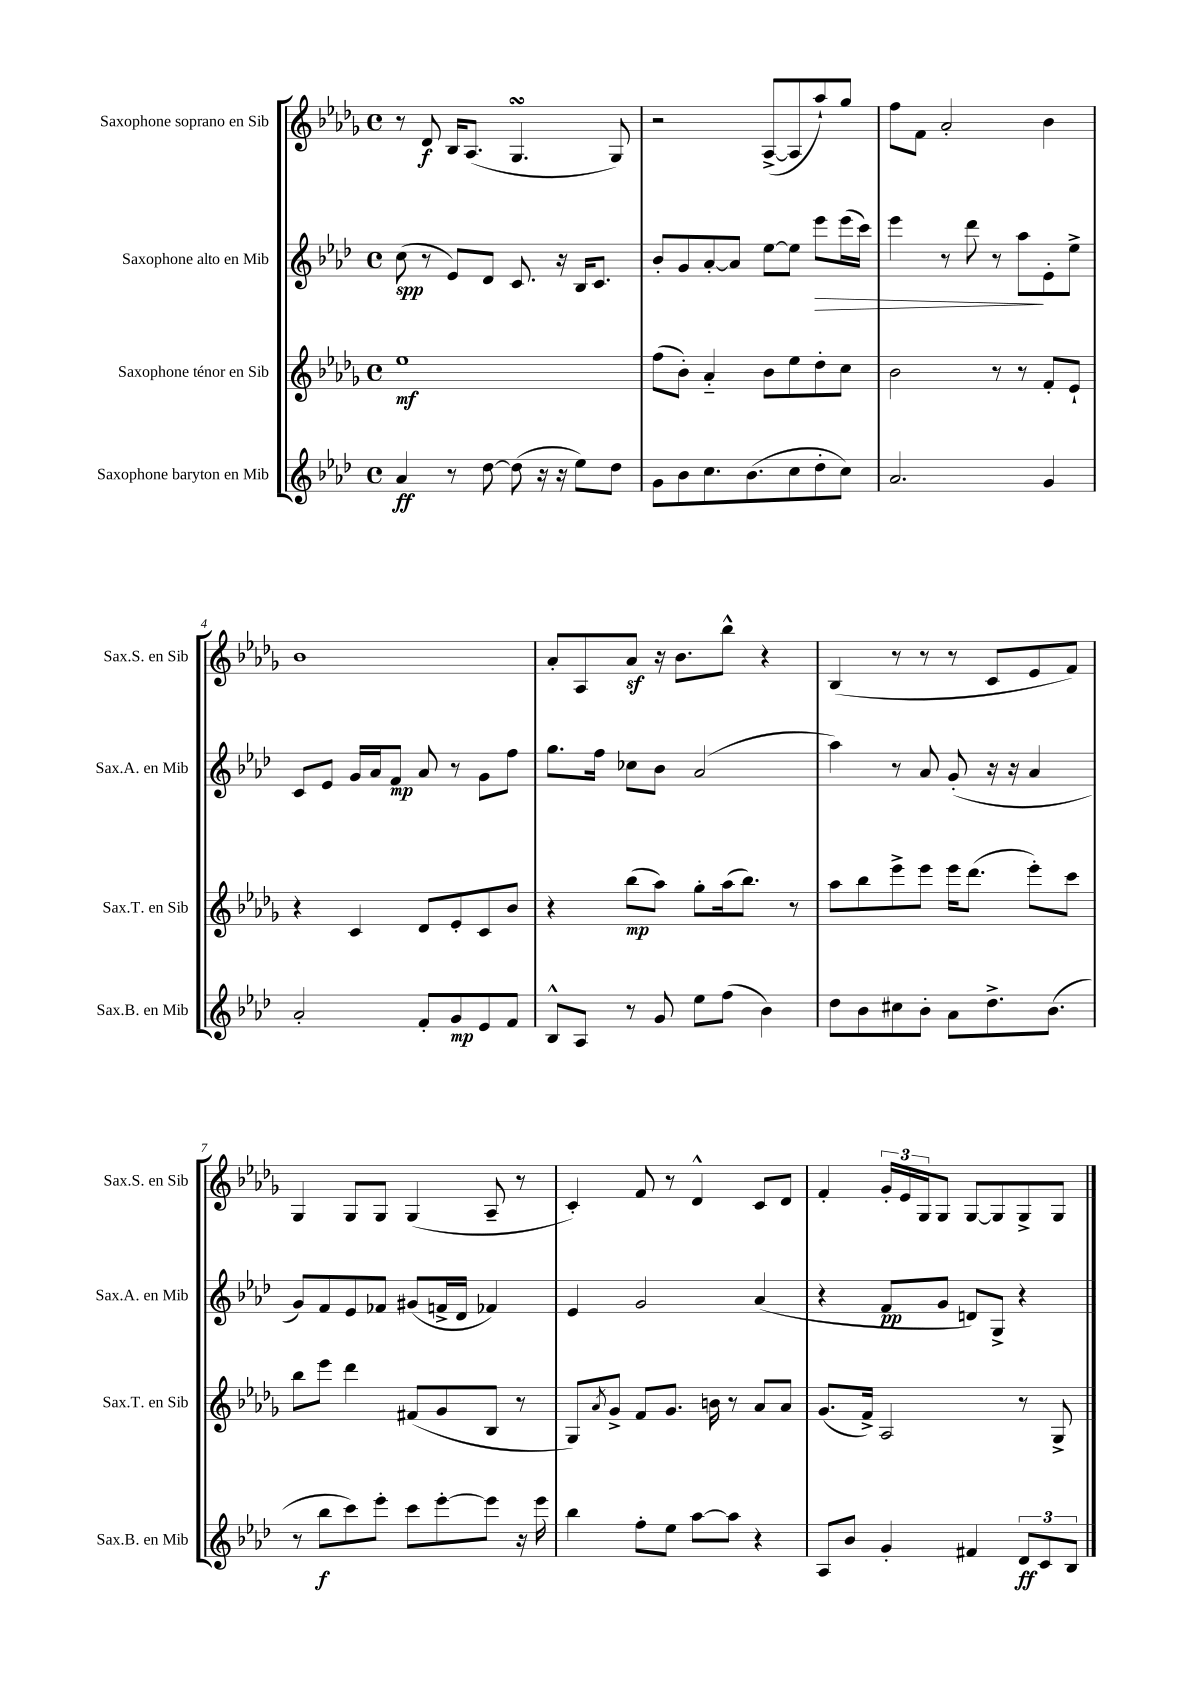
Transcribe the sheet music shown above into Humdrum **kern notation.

**kern	**dynam	**kern	**dynam	**kern	**dynam	**kern	**dynam
*part4	*part4	*part3	*part3	*part2	*part2	*part1	*part1
*staff4	*staff4	*staff3	*staff3	*staff2	*staff2	*staff1	*staff1
*I"Saxophone baryton en Mib	*	*I"Saxophone ténor en Sib	*	*I"Saxophone alto en Mib	*	*I"Saxophone soprano en Sib	*
*I'Sax.B. en Mib	*	*I'Sax.T. en Sib	*	*I'Sax.A. en Mib	*	*I'Sax.S. en Sib	*
*clefG2	*	*clefG2	*	*clefG2	*	*clefG2	*
*k[b-e-a-d-]	*	*k[b-e-a-d-g-]	*	*k[b-e-a-d-]	*	*k[b-e-a-d-g-]	*
*M4/4	*	*M4/4	*	*M4/4	*	*M4/4	*
*met(c)	*	*met(c)	*	*met(c)	*	*met(c)	*
=1	=1	=1	=1	=1	=1	=1	=1
4a-/	ff	1ee-	mf	(8cc\	spp	8r	.
.	.	.	.	8r	.	8d-/	f
8r	.	.	.	8e-/L)	.	16B-/KL	.
.	.	.	.	.	.	(8.A-/J	.
[8dd-\	.	.	.	8d-/J	.	.	.
(8dd-\]	.	.	.	8.c/	.	4.G-sSSs/	.
16r	.	.	.	.	.	.	.
16r	.	.	.	16r	.	.	.
8ee-\L)	.	.	.	16B-/KL	.	.	.
.	.	.	.	8.c/J	.	.	.
8dd-\J	.	.	.	.	.	8G-/)	.
=2	=2	=2	=2	=2	=2	=2	=2
8g\L	.	(8ff\L	.	8b-'/L	.	2r	.
8b-\	.	8b-'\J)	.	8g/	.	.	.
8.cc\	.	4a-/	.	[8a-'/	.	.	.
.	.	.	.	8a-/J]	.	.	.
(8.b-\	.	.	.	.	.	.	.
.	.	8b-\L	.	[8ee-\L	.	([8A-^/L	.
8cc\	.	8ee-\	.	8ee-\J]	.	8A-/]	.
!	!	!	!	!	!LO:HP:b	!	!
8dd-'\	.	8dd-'\	.	8eee-\L	>	8aa-`/)	.
8cc\J)	.	8cc\J	.	(16eee-\L	.	8gg-/J	.
.	.	.	.	16ccc\JJ)	.	.	.
=3	=3	=3	=3	=3	=3	=3	=3
2.a-/	.	2b-\	.	4eee-\	.	8ff\L	.
.	.	.	.	.	.	8f\J	.
.	.	.	.	8r	.	2a-'/	.
.	.	.	.	8ddd-\	.	.	.
.	.	8r	.	8r	.	.	.
.	.	8r	.	8aa-\L	.	.	.
4g/	.	8f'/L	.	8e-'\	]	4b-\	.
.	.	8e-`/J	.	8ee-^\J	.	.	.
!!LO:LB:g=z
=4	=4	=4	=4	=4	=4	=4	=4
2a-'/	.	4r	.	8c/L	.	1b-	.
.	.	.	.	8e-/J	.	.	.
.	.	4c/	.	16g/LL	.	.	.
.	.	.	.	16a-/J	.	.	.
.	.	.	.	8f/J	mp	.	.
8f'/L	.	8d-/L	.	8a-/	.	.	.
8g/	mp	8e-'/	.	8r	.	.	.
8e-/	.	8c/	.	8g\L	.	.	.
8f/J	.	8b-/J	.	8ff\J	.	.	.
=5	=5	=5	=5	=5	=5	=5	=5
8B-^^/L	.	4r	.	8.gg\L	.	8a-'/L	.
8A-/J	.	.	.	.	.	8A-/	.
.	.	.	.	16ff\Jk	.	.	.
8r	.	(8bb-\L	mp	8cc-X\L	.	8a-z/J	.
8g/	.	8aa-\J)	.	8b-\J	.	16r	.
.	.	.	.	.	.	8.b-\L	.
8ee-\L	.	8gg-'\L	.	(2a-/	.	.	.
(8ff\J	.	(16aa-\k	.	.	.	8bb-^^\J	.
.	.	8.bb-\J)	.	.	.	.	.
4b-\)	.	.	.	.	.	4r	.
.	.	8r	.	.	.	.	.
=6	=6	=6	=6	=6	=6	=6	=6
8dd-\L	.	8aa-\L	.	4aa-\)	.	(4B-/	.
8b-\	.	8bb-\	.	.	.	.	.
8cc#X\	.	8eee-^\	.	8r	.	8r	.
8b-'\J	.	8eee-\J	.	8a-/	.	8r	.
8a-\L	.	16eee-\KL	.	(8g'/	.	8r	.
.	.	(8.ddd-\J	.	.	.	.	.
8.dd-^\	.	.	.	16r	.	8c/L	.
.	.	.	.	16r	.	.	.
.	.	8eee-'\L)	.	4a-/	.	8e-/	.
(8.b-\J	.	.	.	.	.	.	.
.	.	8ccc\J	.	.	.	8f/J)	.
!!LO:LB:g=z
=7	=7	=7	=7	=7	=7	=7	=7
8r	.	8bb-\L	.	8g/L)	.	4G-/	.
8bb-\L	f	8eee-\J	.	8f/	.	.	.
8ccc\)	.	4ddd-\	.	8e-/	.	8G-/L	.
8eee-'\J	.	.	.	8f-X/J	.	8G-/J	.
8ccc\L	.	(8f#X/L	.	(8g#X/L	.	(4G-/	.
[8eee-'\	.	8g-/	.	16fn^/L	.	.	.
.	.	.	.	16d-/JJ	.	.	.
8eee-\J]	.	8B-/J	.	4f-X/)	.	8A-~/	.
16r	.	8r	.	.	.	8r	.
16eee-\	.	.	.	.	.	.	.
=8	=8	=8	=8	=8	=8	=8	=8
4bb-\	.	8G-/L)	.	4e-/	.	4c'/)	.
.	.	8qa-/	.	.	.	.	.
.	.	8g-^/J	.	.	.	.	.
8ff'\L	.	8f/L	.	2g/	.	8f/	.
8ee-\J	.	8.g-/J	.	.	.	8r	.
[8aa-\L	.	.	.	.	.	4d-^^/	.
.	.	16bn\	.	.	.	.	.
8aa-\J]	.	8r	.	.	.	.	.
4r	.	8a-/L	.	(4a-/	.	8c/L	.
.	.	8a-/J	.	.	.	8d-/J	.
=9	=9	=9	=9	=9	=9	=9	=9
8A-/L	.	(8.g-/L	.	4r	.	4f'/	.
8b-/J	.	.	.	.	.	.	.
.	.	16f^/Jk)	.	.	.	.	.
4g'/	.	2A-/	.	8f/L	pp	24g-'/LL	.
.	.	.	.	.	.	24e-/	.
.	.	.	.	.	.	24G-/J	.
.	.	.	.	8g/J	.	8G-/J	.
4f#X/	.	.	.	8dn/L)	.	[8G-/L	.
.	.	.	.	8G^/J	.	8G-/]	.
12d-/L	ff	8r	.	4r	.	8G-^/	.
12c/	.	.	.	.	.	.	.
.	.	8G-^/	.	.	.	8G-/J	.
12B-/J	.	.	.	.	.	.	.
==	==	==	==	==	==	==	==
*-	*-	*-	*-	*-	*-	*-	*-
